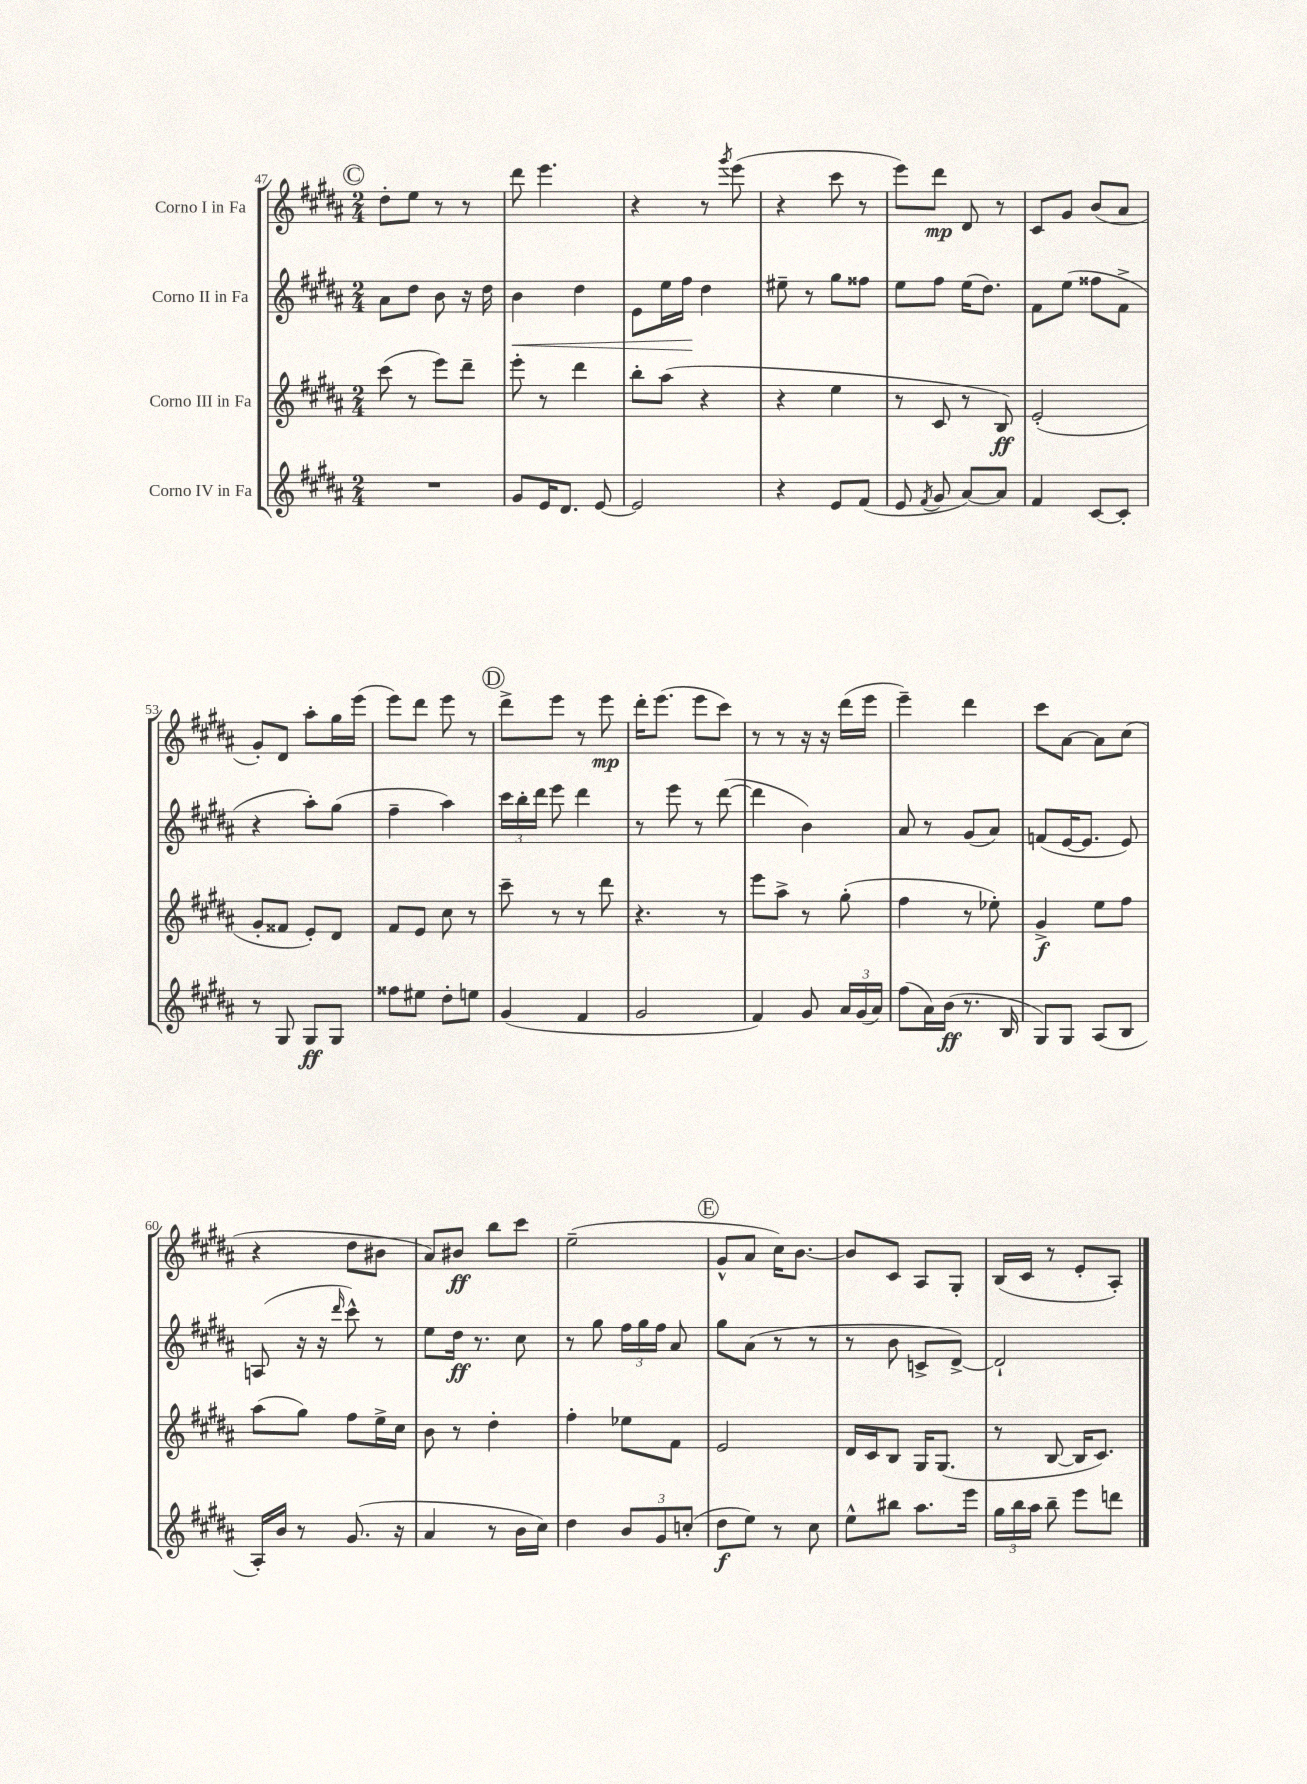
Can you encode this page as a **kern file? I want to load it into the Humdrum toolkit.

**kern	**kern	**kern	**kern
*staff4	*staff3	*staff2	*staff1
*clefG2	*clefG2	*clefG2	*clefG2
*k[f#c#g#d#a#]	*k[f#c#g#d#a#]	*k[f#c#g#d#a#]	*k[f#c#g#d#a#]
*M2/4	*M2/4	*M2/4	*M2/4
2r	(8ccc#\	8a#\L	8dd#'\L
.	8r	8dd#\J	8ee\J
.	8eee\L)	8b\	8r
.	8ddd#~\J	16r	8r
.	.	16dd#\	.
=	=	=	=
8g#/L	8eee'\	4b\	8ddd#\
16e/K	8r	.	4.eee\
8.d#/J	.	.	.
.	4ddd#\	4dd#\	.
[8e/	.	.	.
=	=	=	=
2e/]	8bb'\L	8e\L	4r
.	(8aa#\J	16ee\L	.
.	.	16ff#\JJ	.
.	4r	4dd#\	8r
.	.	.	8qggg#/
.	.	.	(8eee\
=	=	=	=
4r	4r	8ee#~\	4r
.	.	8r	.
8e/L	4ee\	8gg#\L	8ccc#\
(8f#/J	.	8ff##\J	8r
=	=	=	=
8e/	8r	8ee\L	8eee\L)
8qf#/	.	.	.
8g#/	8c#/	8ff#\J	8ddd#\J
[8a#/L)	8r	(16ee\LK	8d#/
.	.	8.dd#\J)	.
8a#/]J	8B/)	.	8r
=	=	=	=
4f#/	(2e'/	8f#\L	8c#/L
.	.	(8ee\J	8g#/J
[8c#/L	.	8ff##\L	(8b/L
8c#'/]J	.	8f#^\J	8a#/J
=	=	=	=
8r	8g#'/L	4r	8g#'/L)
8G#/	8f##/J	.	8d#/J
8G#/L	8e'/L)	8aa#'\L)	8aa#'\L
8G#/J	8d#/J	(8gg#\J	16gg#\L
.	.	.	(16eee\JJ
=	=	=	=
8ff##\L	8f#/L	4ff#~\	8eee\L)
8ee#\J	8e/J	.	8ddd#\J
8dd#'\L	8cc#\	4aa#\)	8eee\
8ee\J	8r	.	8r
=	=	=	=
(4g#/	8ccc#~\	24ccc#\LL	8ddd#^\L
.	.	24bb'\	.
.	.	24ddd#\JJ	.
.	8r	8eee\	8eee\J
4f#/	8r	4ddd#\	8r
.	8ddd#\	.	8eee\
=	=	=	=
2g#/	4.r	8r	16ddd#'\LK
.	.	.	(8.eee\J
.	.	8eee\	.
.	.	8r	8eee\L
.	8r	([8ddd#\	8ccc#\J)
=	=	=	=
4f#/)	8eee\L	4ddd#\]	8r
.	8aa#^\J	.	8r
8g#/	8r	4b\)	16r
.	.	.	16r
24a#/LL	(8gg#'\	.	(16ddd#\LL
(24g#/	.	.	.
.	.	.	16eee\JJ
24a#/JJ)	.	.	.
=	=	=	=
(8ff#\L	4ff#\	8a#/	4eee~\)
16a#\L)	.	8r	.
(16b\JJ	.	.	.
8.r	8r	(8g#/L	4ddd#\
.	8ee-'\)	8a#/J)	.
16B/	.	.	.
=	=	=	=
8G#/L)	4g#^/	(8f/L	8ccc#\L
8G#/J	.	[16e/K	[8a#\J
.	.	8.e/]J	.
(8A#/L	8ee\L	.	8a#\]L
8B/J	8ff#\J	8e/)	(8cc#\J
=	=	=	=
16A#'/LL)	(8aa#\L	(8A/	4r
16b/JJ	.	.	.
8r	8gg#\J)	16r	.
.	.	16r	.
.	.	16qqddd#/	.
(8.g#/	8ff#\L	8ccc#^^\)	8dd#\L
.	16ee^\L	8r	8b#\J
16r	16cc#\JJ	.	.
=	=	=	=
4a#/	8b\	8ee\L	8a#/L)
.	8r	16dd#\Jk	8b#/J
.	.	8.r	.
8r	4dd#'\	.	8bb\L
16b\LL	.	8cc#\	8ccc#\J
16cc#\JJ)	.	.	.
=	=	=	=
4dd#\	4ff#'\	8r	(2ee~\
.	.	8gg#\	.
12b/L	8ee-\L	24ff#\LL	.
.	.	24gg#\	.
12g#/	.	24ff#\JJ	.
.	8f#\J	8a#/	.
(12cc'/J	.	.	.
=	=	=	=
8dd#\L	2e/	8gg#\L	8g#^^/L
8ee\J)	.	(8a#\J	8a#/J
8r	.	8r	16cc#\LK)
.	.	.	[8.b\J
8cc#\	.	8r	.
=	=	=	=
8ee^^\L	16d#/LL	8r	8b/]L
.	16c#/J	.	.
8bb#\J	8B/J	8b\	8c#/J
8.aa#\L	16G#/LK	8c^/L	8A#/L
.	(8.G#/J	.	.
.	.	[8d#^/J)	8G#'/J
16eee\Jk	.	.	.
=	=	=	=
24gg#\LL	8r	2d#`/]	(16B/LL
24bb\	.	.	.
.	.	.	16c#/JJ
24aa#\JJ	.	.	.
8bb~\	[8B/	.	8r
8eee\L	16B/]LK	.	8e'/L
.	8.c#/J)	.	.
8ddd\J	.	.	8A#'/J)
==	==	==	==
*-	*-	*-	*-
